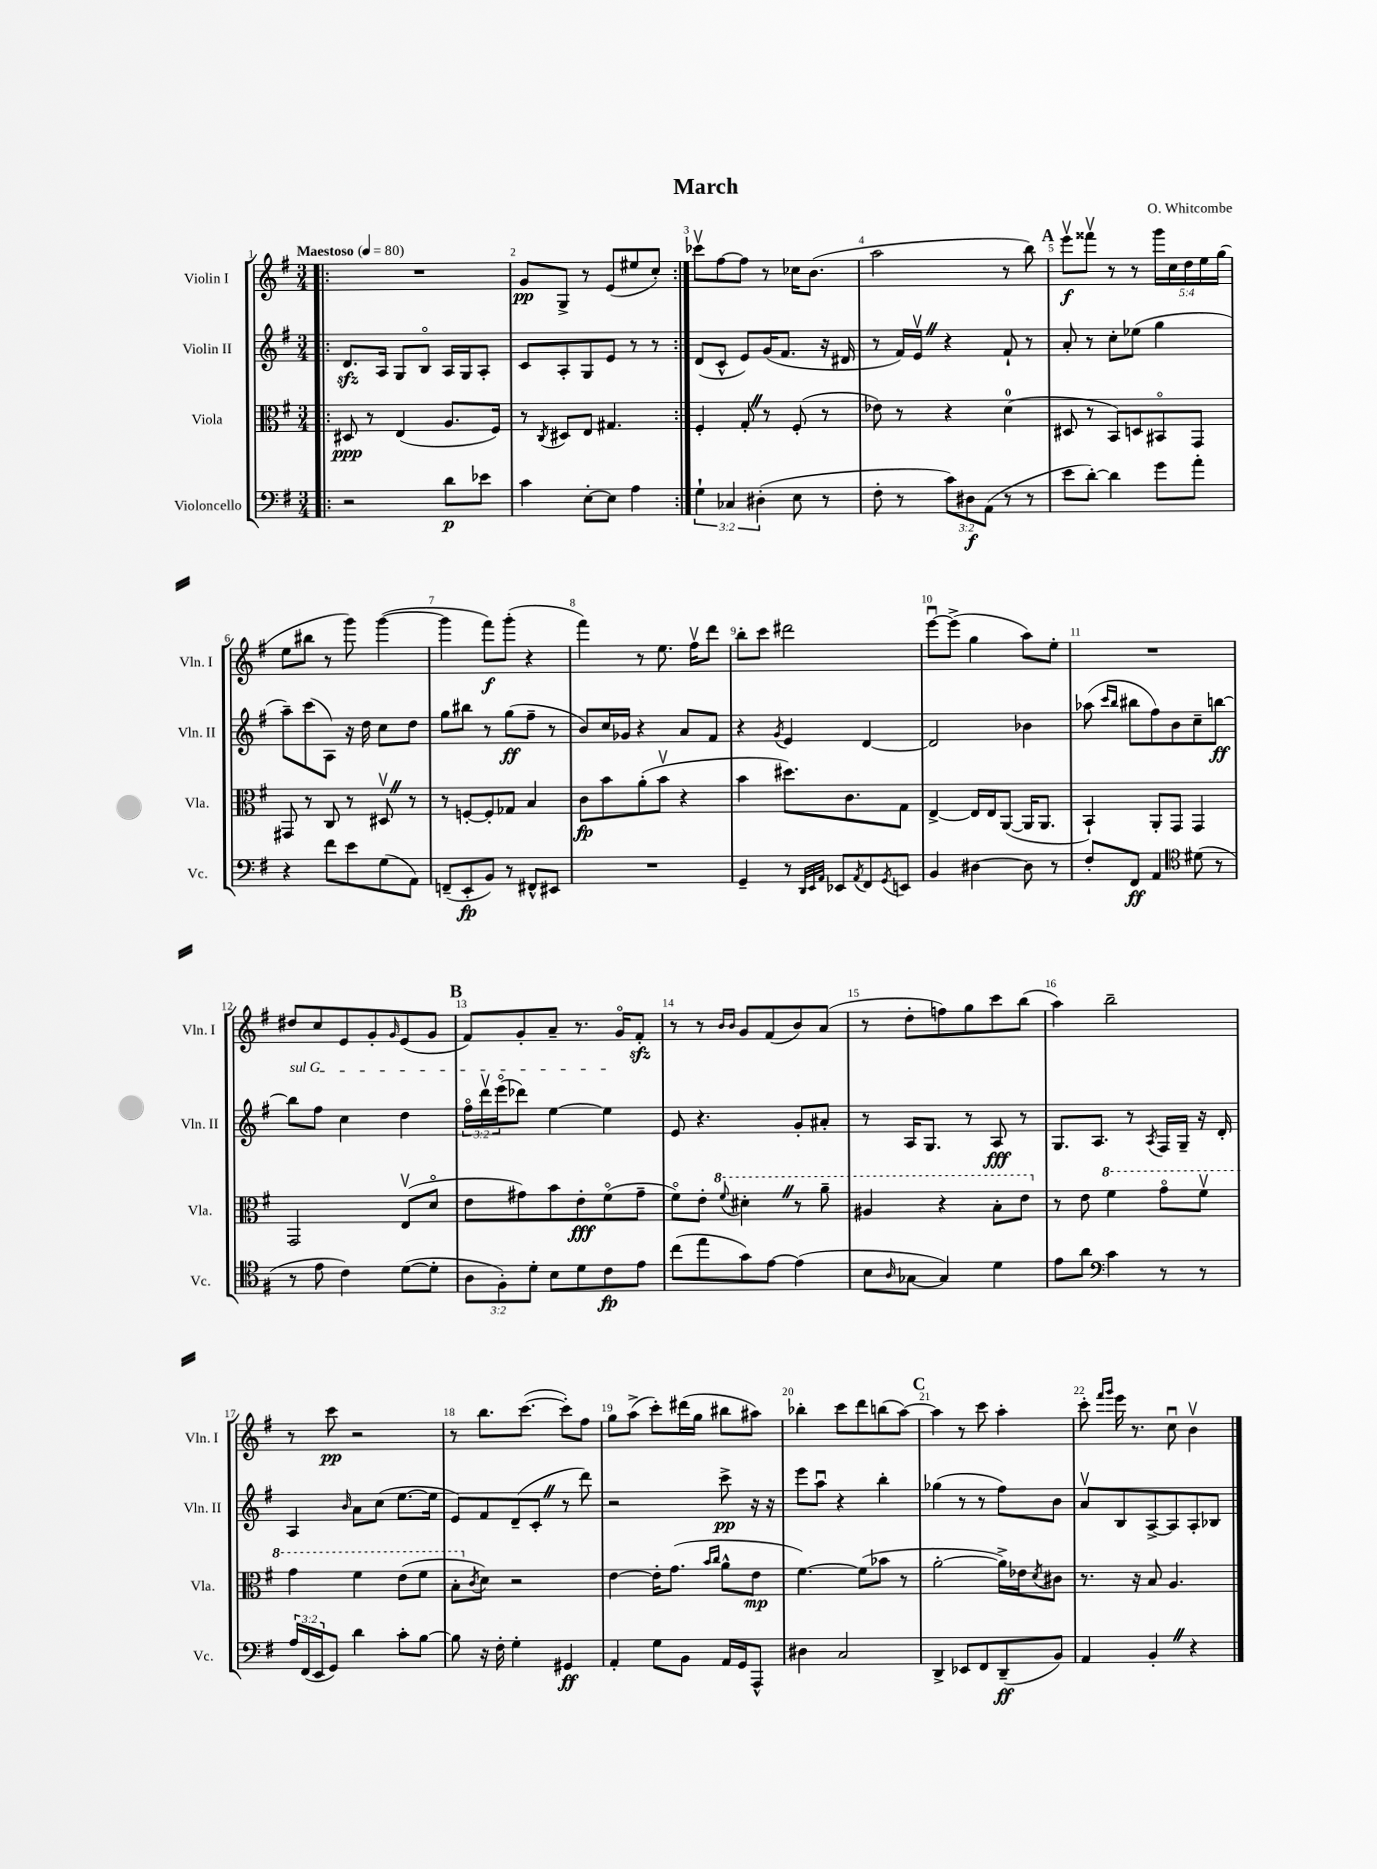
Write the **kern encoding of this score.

**kern	**kern	**kern	**kern
*staff4	*staff3	*staff2	*staff1
*clefF4	*clefC3	*clefG2	*clefG2
*k[f#]	*k[f#]	*k[f#]	*k[f#]
*M3/4	*M3/4	*M3/4	*M3/4
*MM80	*MM80	*MM80	*MM80
=!|:	=!|:	=!|:	=!|:
2r	8D#	8.d	2.r
.	8r	.	.
.	.	16A	.
.	(4E	8G	.
.	.	8Bo	.
8d	8.A	16A	.
.	.	16G	.
8e-	.	8A'	.
.	16F#)	.	.
=	=	=	=
4c	8r	8c	8g
.	8qC	.	.
.	8D#	8A'	8G^
[8E'	8E	8G	8r
8E]	4.G#	8e	(8e
4A	.	8r	8ee#
.	.	8r	8cc')
=:|!	=:|!	=:|!	=:|!
6G`	4F#'	(8d	8ccc-v
.	.	8c^^	[8ff#
6C-	.	.	.
.	8G'	8e)	8ff#]
(6D#'	.	.	.
.	8r	(16g	8r
.	.	8.f#	.
8E	(8F#'	.	16cc-
.	.	.	(8.b
8r	8r	16r	.
.	.	16d#	.
=	=	=	=
8F#'	8e-)	8r	2aa
8r	8r	16f#)	.
.	.	16ev	.
12c)	4r	4r	.
12D#	.	.	.
(12AA	.	.	.
8r	(4d	8f#`	8r
8r	.	8r	8bb)
=	=	=	=
8e	8D#	8a'	8eeev
[8d')	8r	8r	8fff##v
4d]	8BB)	8cc'	8r
.	8D	(8ee-	8r
8g	8BB#o	4gg	20ggg
.	.	.	20cc
.	.	.	20dd
8a'	8GG	.	.
.	.	.	20ee
.	.	.	(20gg
=	=	=	=
4r	8GG#	8aa~)	8ee
.	8r	(8ccc	8bb#
8f#	8C	8A)	8r
8e	8r	16r	8ggg)
.	.	16dd	.
(8G	8D#v	8cc	([4ggg
8AA)	8r	8dd	.
=	=	=	=
(8FF~	8r	8gg	4ggg]
8EE'	[8F'	8bb#	.
8BB)	8F']	8r	8fff#)
8r	8G-	(8gg	(8ggg'
8FF#^^	4B	8ff#~	4r
8EE#	.	8r	.
=	=	=	=
2.r	8c	8b)	4fff#)
.	8b	16cc	.
.	.	16g-	.
.	(8a'	4r	8r
.	8bv	.	8.ee
.	4r	8a	.
.	.	.	16ff#v
.	.	8f#	8ddd
=	=	=	=
4GG~	4b	4r	8bb'
.	.	.	8ccc
.	.	8qg	.
8r	8.dd#)	4e	2ddd#
32qqDD	.	.	.
32qqEE	.	.	.
32qqAA	.	.	.
8EE-	.	.	.
.	8.c	.	.
8qAA	.	.	.
8FF#	.	[4d	.
8qGG	.	.	.
8EE	8G	.	.
=	=	=	=
4BB	[4E^	2d]	[8eeeu
.	.	.	(8eee^]
[4D#	16E]	.	4gg
.	16E	.	.
.	([8AA	.	.
8D#]	16AA]	4b-	8aa)
.	8.AA	.	.
8r	.	.	8ee'
=	=	=	=
8F#'	4BB`)	(8aa-	2.r
.	.	16qqccc	.
.	.	16qqbb	.
8FF#	.	8bb#	.
4AA	8AA'	8ff#)	.
.	8GG	8b	.
*clefC4	*	*	*
(8d#	4GG	8cc~	.
8r	.	[8bb	.
=	=	=	=
8r	2GG	8bb]	8dd#
8e	.	8ff#	8cc
4c)	.	4cc	8e
.	.	.	8g'
.	.	.	16qqg
([8d	(8Ev	4dd	(8e
8d']	8do	.	8g
=	=	=	=
12A	8e	24ff#o	8f#)
.	.	24dddv	.
12F#')	.	(24eeeo	.
.	8g#)	8ddd-)	8g'
12d'	.	.	.
8B	8b	[4ee	8a~
8d	8e'	.	8.r
8c	(8f#o	4ee]	.
.	.	.	16go
8e	8g#~	.	8f#'
=	=	=	=
(8cc	8f#o)	8e	8r
8ee	8e'	4.r	8r
.	.	.	16qqb
.	8qqff#	.	16qqb
8g)	4dd#'	.	8g
[8e	.	.	(8f#
(4e]	8r	8g'	8b)
.	8aa~	8a#'	(8a
=	=	=	=
8B	4a#	8r	8r
16qqA	.	.	.
[8G-	.	16A	8dd'
.	.	8.G	.
4G-])	4r	.	8ff)
.	.	8r	8gg
4d	8b'	8A	8ccc
.	8ee	8r	(8bb
=	=	=	=
8e	8r	8.G	4aa)
8a	8e	.	.
.	.	8.A	.
*clefF4	*	*	*
4c	4ff#	.	2bb~
.	.	8r	.
.	.	8qA	.
8r	8ggo	16F#	.
.	.	16G~	.
8r	8ff#v	16r	.
.	.	16d'	.
=	=	=	=
24A	4gg	4A	8r
(24FF#	.	.	.
24EE	.	.	.
8GG)	.	.	8ccc
.	.	16qqb	.
4d	4ff#	8a	2r
.	.	(8cc	.
8c'	(8ee	[8.ee	.
[8B	8ff#	.	.
.	.	16ee]	.
=	=	=	=
8B]	8b'	8e)	8r
.	8qc	.	.
16r	8d)	8f#	8.bb
16F#'	.	.	.
4G'	2r	(8d~	.
.	.	.	([8.ccc
.	.	8c'	.
4GG#	.	8r	8ccc'])
.	.	8ddd)	8ff#
=	=	=	=
4AA'	[4e	2r	8gg
.	.	.	(8aa^
8G	16e']	.	8ccc')
.	(8.g	.	.
8BB	.	.	(16ddd#
.	.	.	16gg
.	16qqb	.	.
.	16qqcc	.	.
16AA	8a^^	8ccc^	8bb#
16GG	.	.	.
8AAA^^	8e	16r	8aa#)
.	.	16r	.
=	=	=	=
4D#	[4.f#)	8eee	4bb-'
.	.	8aau	.
2C	.	4r	8ccc
.	(8f#]	.	8ddd
.	8b-	4bb'	(8bb
.	8r	.	[8aa)
=	=	=	=
4DD^	[2a'	(4gg-	4aa]
8EE-	.	8r	8r
8FF#	.	8r	8ccc
(8DD~	16a^])	8ff#)	4aa'
.	16e-	.	.
.	8qd	.	.
8BB)	8c#	8b	.
=	=	=	=
4AA	8.r	8av	8ccc'
.	.	.	16qqfff#
.	.	.	16qqggg
.	.	8B	16eee
.	16r	.	8.r
4BB'	8B	[8A^	.
.	4.A	8A]	8ccu
4r	.	8A'	4bv
.	.	8B-	.
==	==	==	==
*-	*-	*-	*-
